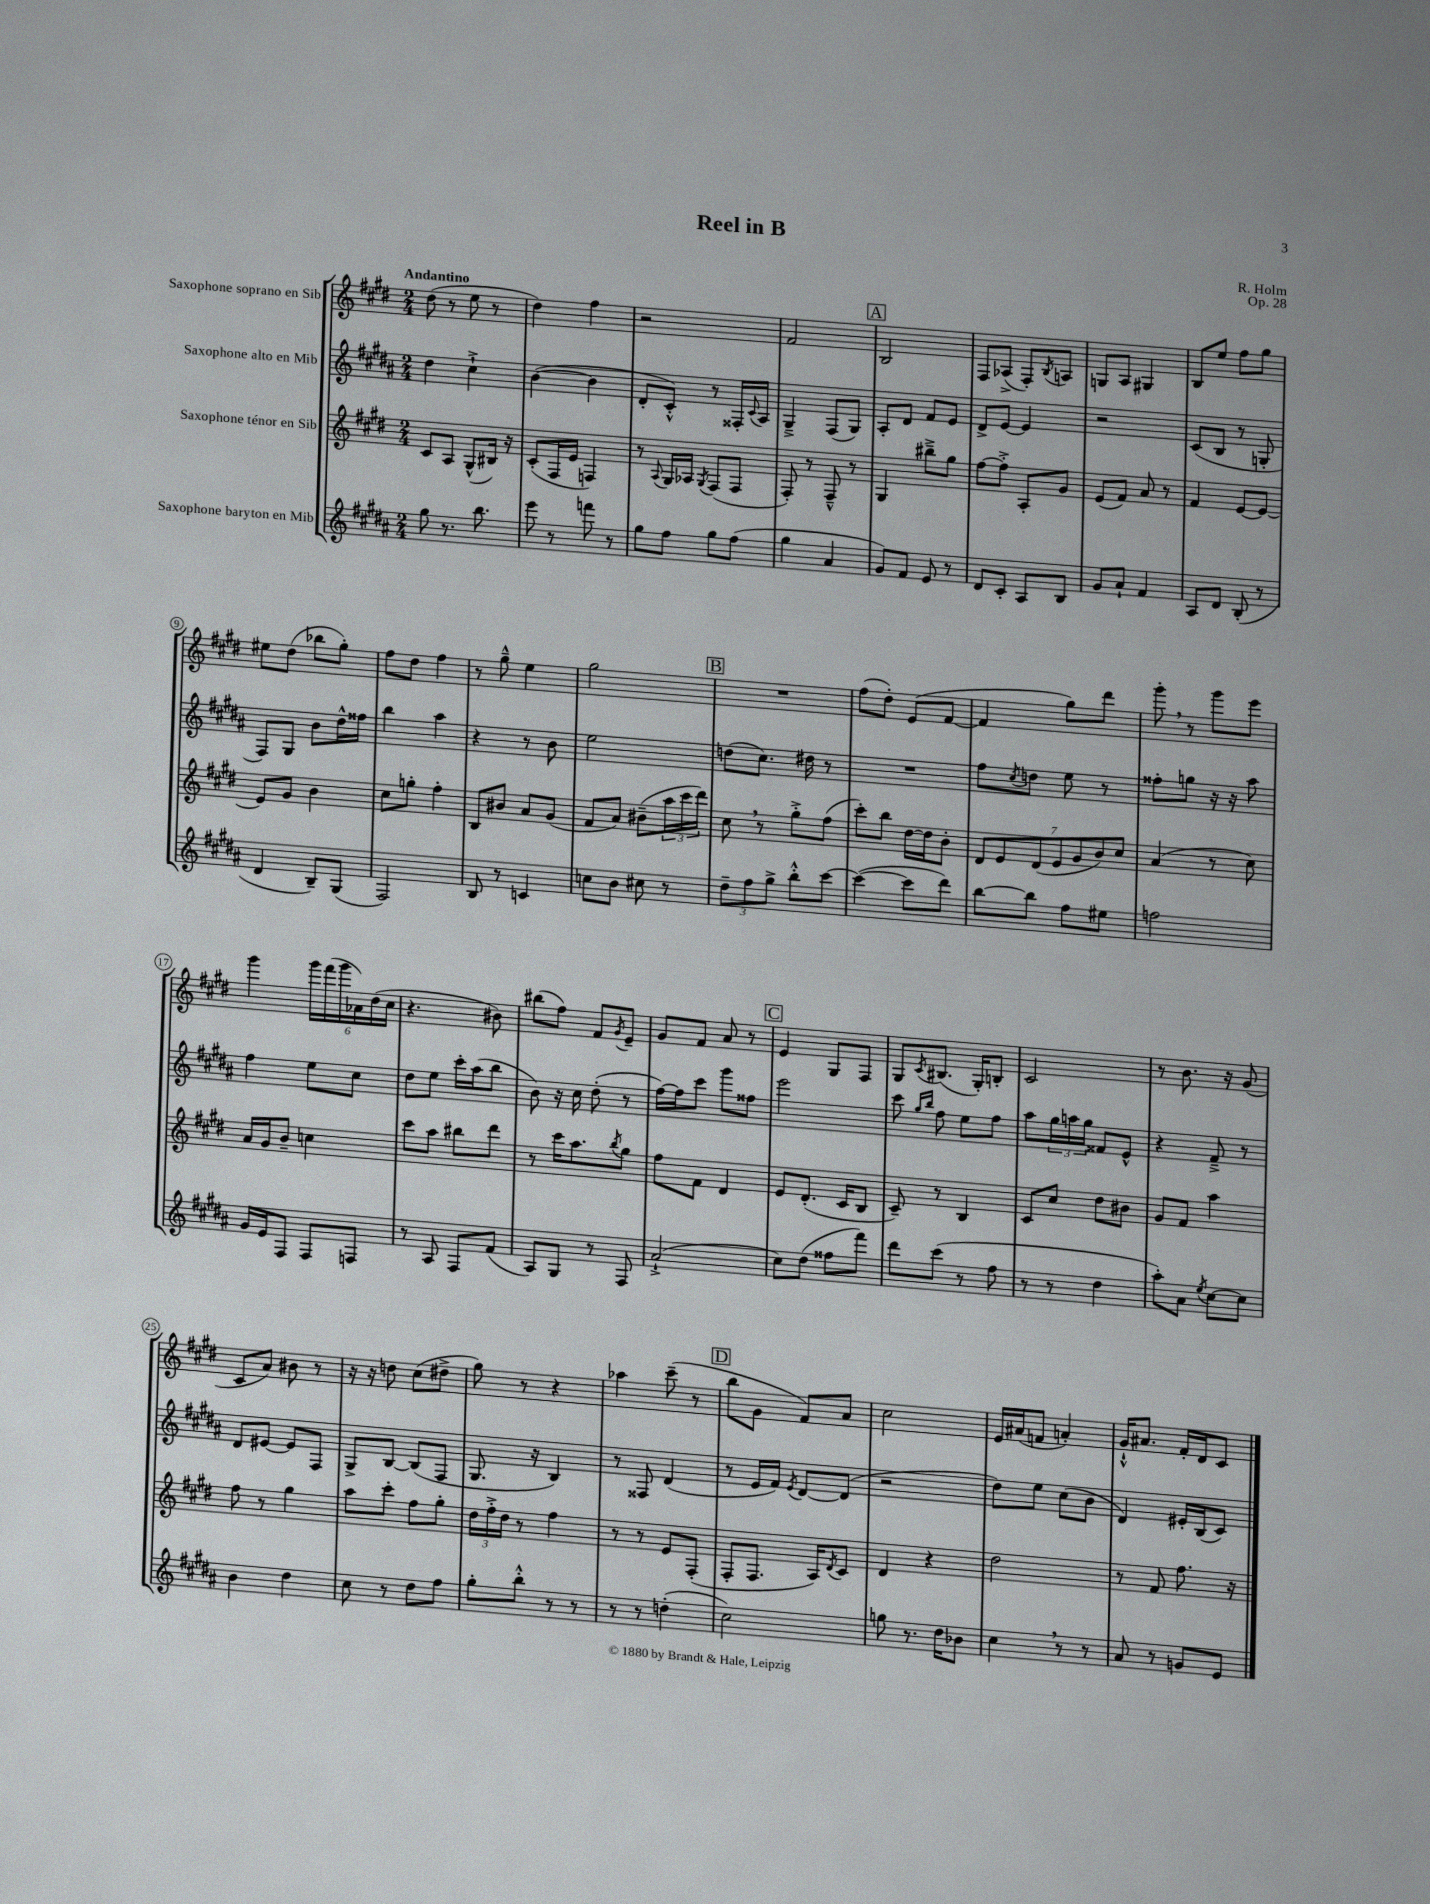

**kern	**kern	**kern	**kern
*part4	*part3	*part2	*part1
*staff4	*staff3	*staff2	*staff1
*I"Saxophone baryton en Mib	*I"Saxophone ténor en Sib	*I"Saxophone alto en Mib	*I"Saxophone soprano en Sib
*clefG2	*clefG2	*clefG2	*clefG2
*k[f#c#g#d#a#]	*k[f#c#g#d#]	*k[f#c#g#d#a#]	*k[f#c#g#d#]
*M2/4	*M2/4	*M2/4	*M2/4
=1	=1	=1	=1
!	!	!	!LO:TX:a:B:t=Andantino
8gg#\	8c#/L	4dd#\	(8dd#\
8.r	8A/J	.	8r
.	(8G#^^/L	4cc#`^\	8ee\
8.bb\	.	.	.
.	16B#X/Jk)	.	8r
.	16r	.	.
=2	=2	=2	=2
8eee\	(8c#'/L	([4b\	4dd#\)
8r	16F#/L	.	.
.	16e/JJ	.	.
8fffn\	4Fn/)	4b\]	4ff#\
8r	.	.	.
=3	=3	=3	=3
8gg#\L	8r	8d#'/L	2r
.	8qqA/	.	.
8ff#\J	16G#/LL	8c#'^^/J)	.
.	16A-X/JJ	.	.
.	8qG#/	.	.
8gg#\L	(8F#/L	8r	.
(8ff#\J	8F#/J	16F##X'/LL	.
.	.	8qqc#/	.
.	.	16A#/JJ	.
=4	=4	=4	=4
4gg#\	8F#'/)	4G#~^/	2f#/
.	8r	.	.
4a#/	8F#~^^/	(8F#/L	.
.	8r	8G#/J)	.
!!LO:REH:place=s1:t=A
=5	=5	=5	=5
8g#/L)	4G#/	8A#'/L	2B/
8f#/J	.	8d#/J	.
8e/	8bb#X~^\L	8f#/L	.
8r	8gg#\J	8e/J	.
=6	=6	=6	=6
8d#/L	[8ff#\L	8d#^/L	8F#/L
8c#'/J	8ff#'^\J]	[8e/J	(8A-X^/J
8A#/L	8A'/L	4e/]	8F#'/L)
.	.	.	8qB/
8B/J	8g#/J	.	8An/J
=7	=7	=7	=7
8g#/L	(8e/L	2r	8Gn/L
8a#`/J	8f#/J)	.	8A/J
4f#/	8a/	.	4G#X/
.	8r	.	.
=8	=8	=8	=8
8A#/L	4f#/	(8c#/L	8B/L
8d#/J	.	8B/J	8ee/J
(8B'/	[8e/L	8r	8ff#\L
8r	8e/J_	8Gn'/	8gg#\J
!!LO:LB:g=z
=9	=9	=9	=9
4d#/	8e/L]	8F#/L)	8ee#X\L
.	8g#/J	8G#/J	(8dd#\J
8B~/L)	4b\	8b\L	8bb-X\L
(8G#/J	.	16dd#^^\L	8gg#'\J)
.	.	16ff##X\JJ	.
=10	=10	=10	=10
2F#/)	8cc#\L	4bb\	8ff#\L
.	8ggn'\J	.	8dd#\J
.	4ff#'\	4aa#\	4ff#\
=11	=11	=11	=11
8B/	8B/L	4r	8r
8r	8b#X/J	.	8gg#~^^\
4cn/	8a/L	8r	4ee\
.	(8g#/J	8b\	.
=12	=12	=12	=12
8ccn\L	8f#/L	2ee\	2gg#\
8b\J	8a/J)	.	.
8cc#X\	(8b#X~\L	.	.
8r	24aa\L	.	.
.	24ccc#\	.	.
.	24ddd#\JJ)	.	.
!!LO:REH:place=s1:t=B
=13	=13	=13	=13
12dd#~\L	8cc#,\	(8ddn\L	2r
12ff#\	.	.	.
.	8r	8.cc#\J)	.
12gg#^\J	.	.	.
8bb'^^\L	8gg#'^\L	.	.
.	.	16dd#X\	.
[8ccc#\J	(8ff#\J	8r	.
=14	=14	=14	=14
(4ccc#\_	8ccc#'\L)	2r	(8ff#\L
.	8bb\J	.	8dd#'\J)
8ccc#\L]	[16dd#\LL	.	(8e/L
.	16dd#\J]	.	.
8ddd#\J)	8b'\J	.	[8f#/J
=15	=15	=15	=15
[8bb\L	14d#/L	8ff#\L	4f#/]
.	14e/	.	.
.	.	8qcc#/	.
8bb\J]	.	8ddn\J	.
.	(14d#/	.	.
.	14e/	.	.
8ff#\L	.	8ee\	8gg#\L)
.	14g#/	.	.
.	14b/)	.	.
8ee#X\J	.	8r	8ddd#\J
.	14cc#/J	.	.
=16	=16	=16	=16
2ffn\	(4a/	8ff##X'\L	8ggg#',\
.	.	8ggn\J	8r
.	8r	16r	8ggg#\L
.	.	16r	.
.	8cc#\)	8aa#\	8eee\J
!!LO:LB:g=z
=17	=17	=17	=17
16g#/LL	16a/LL	4ff#\	4ggg#\
16e/J	16g#/J	.	.
8F#/J	8b~/J	.	.
8F#/L	4ccn\	8ee\L	24ggg#\LL
.	.	.	(24fff#\
.	.	.	24ggg#\
8Fn/J	.	8cc#\J	24a-X\)
.	.	.	(24dd#\
.	.	.	24cc#\JJ
=18	=18	=18	=18
8r	8ccc#\L	8dd#\L	4.r
8A#/	8aa\J	8ee\J	.
8F#/L	8bb#X\L	16ccc#'\LL	.
.	.	(16aa#\J	.
(8f#/J	8ddd#\J	8bb\J	8b#X\)
=19	=19	=19	=19
8A#/L)	8r	8b\)	(8bb#X\L
8G#/J	16ccc#\KL	16r	8ff#\J)
.	8.aa\	16cc#\	.
8r	.	(8dd#'\	8f#/L
.	8qbb/	.	8qg#/
8F#/	8gg#\J	8r	8e~/J
=20	=20	=20	=20
(2a#`^/	8ff#\L	[16ff#\LL)	8g#/L
.	.	16ff#\J]	.
.	8f#\J	8ccc#\J	8f#/J
.	4d#/	8ggg#\L	8a/
.	.	8ff##X\J	8r
!!LO:REH:place=s1:t=C
=21	=21	=21	=21
8cc#\L)	8e/L	2eee\	4e/
(8dd#\J	(8.d#'/J	.	.
8ff##X\L	.	.	8G#/L
.	16c#/KL	.	.
8fff#\J)	8B/J	.	8F#/J
=22	=22	=22	=22
8ddd#\L	8c#~/)	8ccc#\	8G#/L
.	.	16qqgg#/LL	.
.	.	16qqbb/JJ	8qc#/
(8ccc#\J	8r	8ff#\	(8.B#X/J
8r	4B/	8ee\L	.
.	.	.	16G#'/KL)
8ff#\	.	8ff#\J	8Bn'/J
=23	=23	=23	=23
8r	8c#/L	8aa#\L	2c#/
8r	8cc#/J	24gg#\L	.
.	.	24aan\	.
.	.	24gg#\JJ	.
4dd#\	8dd#\L	8f##X/L	.
.	8b#X\J	8e^^/J	.
=24	=24	=24	=24
8aa#'\L)	8g#/L	4r	8r
8a#\J	8f#/J	.	8.b\
8qee/	.	.	.
[8cc#\L	4aa\	8f#~^/	.
.	.	.	16r
8cc#\J]	.	8r	(8g#/
!!LO:LB:g=z
=25	=25	=25	=25
4b\	8ff#\	8d#/L	8c#/L
.	8r	[8e#X/J	8a/J)
4dd#\	4gg#\	8e#/L]	8b#X\
.	.	8F#/J	8r
=26	=26	=26	=26
8cc#\	8aa\L	8G#^/L	16r
.	.	.	16r
8r	8ccc#'\J	[8B/J	8ddn\
8dd#\L	8ff#\L	(8B/L]	(8cc#\L
8ff#\J	8gg#'\J	8F#/J	8dd#X^\J
=27	=27	=27	=27
8gg#'\L	24dd#\LL	8.G#/	8gg#\)
.	24ff#'^\	.	.
.	24dd#\JJ	.	.
8bb'^^\J	8r	.	8r
.	.	16r	.
8r	4ff#\	4B/)	4r
8r	.	.	.
=28	=28	=28	=28
8r	8r	8r	4aa-X\
8r	8r	8F##X/	.
(4ddn'\	8e/L	(4d#/	(8ccc#~\
.	(8F#'/J	.	8r
!!LO:REH:place=s1:t=D
=29	=29	=29	=29
2cc#\)	8F#'/L	8r	8bb\L
.	8.F#/J	16e/LL	8g#\J
.	.	16f#/JJ)	.
.	.	8qe/	.
.	.	[8d#/L	8f#/L)
.	16A/KL)	.	.
.	8qd#/	.	.
.	8c#/J	(8d#/J]	8a/J
=30	=30	=30	=30
8ggn\	4d#/	2r	2cc#\
8.r	.	.	.
.	4r	.	.
16dd#\KL	.	.	.
8b-X\J	.	.	.
=31	=31	=31	=31
4cc#,\	2dd#\	8dd#\L)	16e/LL
.	.	.	(16a#X/J
.	.	8ee\J	8fn/J
8r	.	(8cc#\L	4an'/)
8r	.	8b\J	.
=32	=32	=32	=32
8a#/	8r	4d#/)	16g#`^^/KL
.	.	.	8.a#X/J
8r	8f#/	.	.
8gn/L	8.ff#\	16e#X'/LL	16f#'/LL
.	.	(16B/J	16d#/J
8e/J	.	8c#/J)	8c#/J
.	16r	.	.
==	==	==	==
*-	*-	*-	*-
